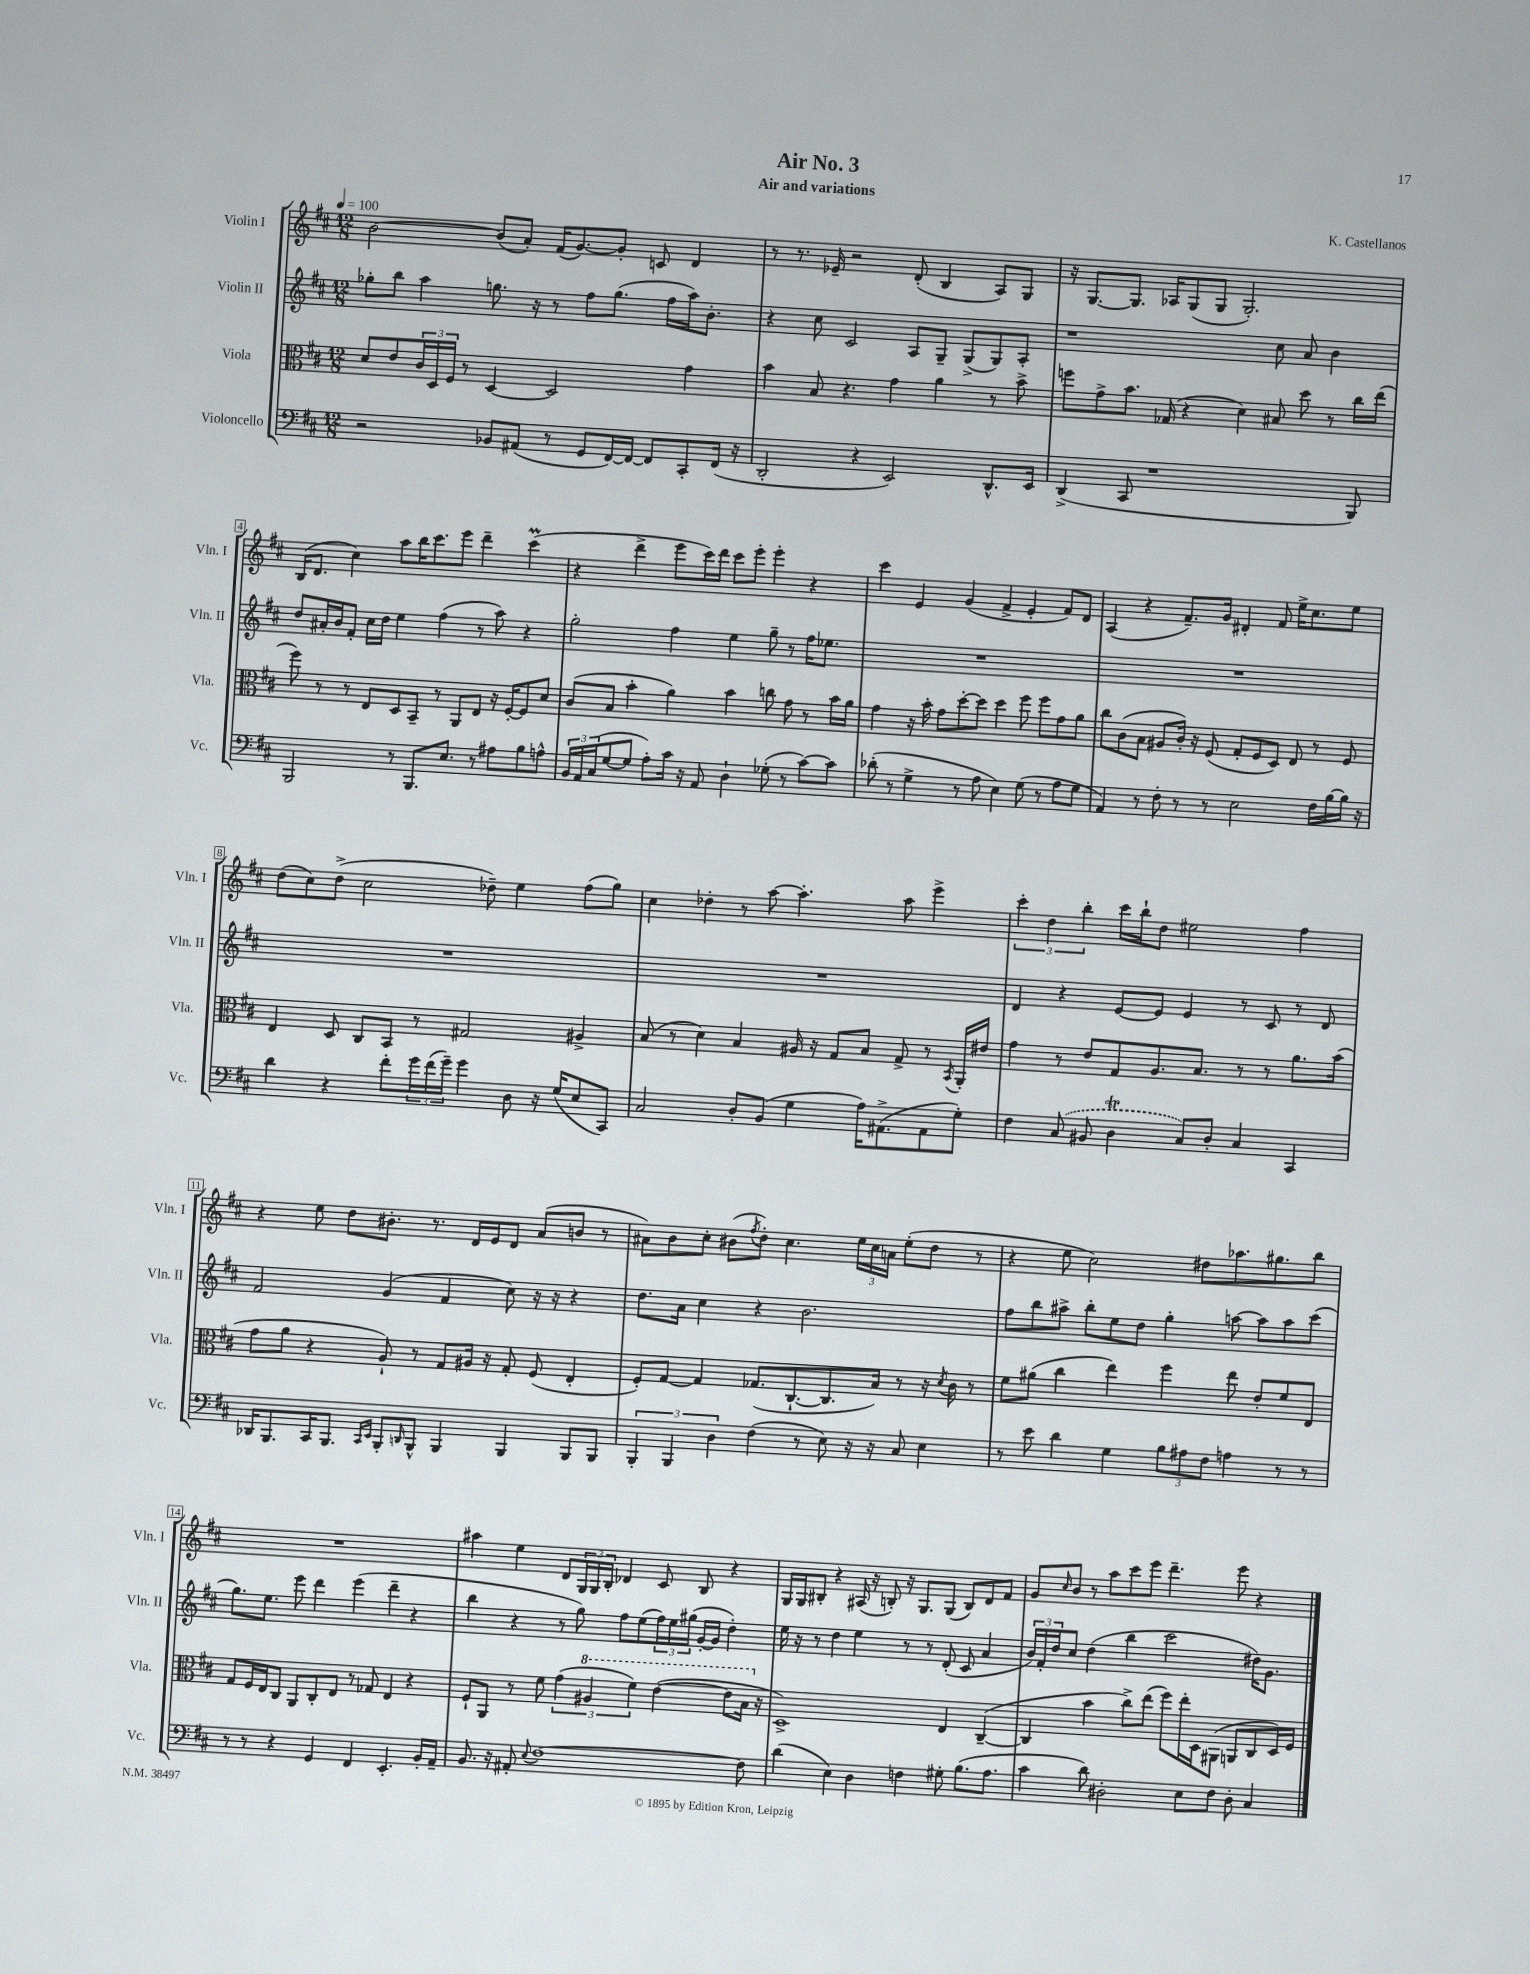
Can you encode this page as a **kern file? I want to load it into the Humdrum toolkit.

**kern	**kern	**kern	**kern
*part4	*part3	*part2	*part1
*staff4	*staff3	*staff2	*staff1
*I"Violoncello	*I"Viola	*I"Violin II	*I"Violin I
*I'Vc.	*I'Vla.	*I'Vln. II	*I'Vln. I
*clefF4	*clefC3	*clefG2	*clefG2
*k[f#c#]	*k[f#c#]	*k[f#c#]	*k[f#c#]
*M12/8	*M12/8	*M12/8	*M12/8
*MM100	*MM100	*MM100	*MM100
=1	=1	=1	=1
2r	8d/L	8gg-X'\L	[2b\
.	8e/	8bb\J	.
.	24c#/L	4aa\	.
.	24D/	.	.
.	24F#/JJ	.	.
.	8r	.	.
8BB-X/L	[4D/	8.ggn\	(8b/L]
(8AA#X/J	.	.	8a'/J)
.	.	16r	.
8r	2D/]	8r	(16f#/KL
.	.	.	[8.g/)
8GG/L	.	8ff#\L	.
[16FF#/L)	.	(8.gg\J	8g'/J]
16FF#/JJ_	.	.	.
8FF#/L]	.	.	8cn/
.	.	16ff#\LL	.
8CC#'/	4g\	16aa\J)	4d/
.	.	8.b'\J	.
(16FF#/Jk	.	.	.
16r	.	.	.
=2	=2	=2	=2
2DD'/	4b\	4r	8r
.	.	.	8.r
.	8B/	8cc#\	.
.	.	.	16e-X~/
.	4.r	2c#/	2r
4r	.	.	.
2EE/)	4g\	.	.
.	.	8A/L	(8d'/
.	4a\	8G~/J	4B/
.	.	(8G^/L	.
8.DD^^/L	8r	8G/)	8A/L)
.	8b^\	8A'/J	8G/J
16EE/Jk	.	.	.
=3	=3	=3	=3
(4DD^/	8ffn\L	1r	16r
.	.	.	[8.G/L
.	8g^\	.	.
8CC#/	8.b\J	.	8.G/J]
1r	.	.	.
.	(16G-X/	.	16A-X/KL
.	4r	.	(8G/
.	.	.	8G/J
.	4d\)	.	2.G'/)
.	8B#X/	8cc#\	.
.	8dd\	8a/	.
.	8r	4b\	.
8BBB/)	16cc#\LL	.	.
.	(16ee\JJ	.	.
!!LO:LB:g=z
=4	=4	=4	=4
2BBB/	8ff#\)	8dd/L	(16B/KL
.	.	.	8.d/J
.	8r	16a#X'/L	.
.	.	16b/J	.
.	8r	8f#'/J	4cc#\)
.	8E/L	16cc#\LL	.
.	.	16dd\JJ	.
8r	8D/	4ee\	8aa\L
8.BBB/L	8BB~/J	.	16bb\K
.	.	.	8.ccc#\
.	8r	(4ff#\	.
8.E/J	.	.	.
.	8AA/L	.	8eee\J
8r	8E/J	8r	4ddd~\
8A#X\L	16r	8aa\)	.
.	[16F#'/KL	.	.
8B\	8F#/]	4r	(4ccc#m\
8An^^\J	8d/J	.	.
=5	=5	=5	=5
24BB/LL	(8c#/L	2gg'\	4r
24AA/	.	.	.
(24C#/J	.	.	.
[8G/	8B/J	.	.
8G/J]	4b'\	.	4ddd^\
8A'\L)	.	.	.
16c#\Jk	4a\)	4ff#\	8eee\L
16r	.	.	.
8AA/	.	.	16ccc#\L)
.	.	.	16ddd\JJ
4D`\	4b\	4ee\	8ccc#\L
.	.	.	8eee'\J
(8G-X'\	8ccn\	8gg~\	4eee'\
8r	8g\	8r	.
[8c#\L)	8r	16ff#\KL	4r
.	.	8.ee-X\J	.
8c#\J]	16b\LL	.	.
.	16a\JJ	.	.
=6	=6	=6	=6
(8d-X'\	4g\	1.r	4ccc#\
8r	.	.	.
4G^\	16r	.	4e/
.	16b'\	.	.
.	8g\L	.	.
8r	[8dd'\	.	(4g/
8A\	8dd\J]	.	.
4E\)	4dd\	.	4f#^/
(8G\	8ff#\	.	4e'/
8r	8ff#\L	.	.
8A\L	8g\	.	8f#/L)
8G\J	8a\J	.	8d/J
=7	=7	=7	=7
4AA/)	8cc#\L	1.r	(4A/
.	(8c#\	.	.
8r	8B\J	.	4r
8F#'\	8A#X/L	.	.
8r	16c#'/Jk)	.	8.f#~/L)
.	16r	.	.
8r	(8F#/	.	.
.	.	.	16g/Jk
2E\	8G'/L	.	4d#X'/
.	8F#/	.	.
.	8D/J)	.	8f#/
.	8E/	.	16ee^\KL
.	.	.	8.cc#\
16F#\LL	8r	.	.
[16B\	.	.	.
16B\JJ]	8F#/	.	8ee\J
16r	.	.	.
!!LO:LB:g=z
=8	=8	=8	=8
4d\	4E/	1.r	(8dd\L
.	.	.	8cc#\)
4r	8D/	.	(8dd^\J
.	8C#/L	.	2cc#\
8f#'\L	8BB/J	.	.
24g\L	8r	.	.
(24f#\	.	.	.
24g~\JJ)	.	.	.
4g\	2G#X/	.	.
.	.	.	8dd-X~\)
8D\	.	.	4ee\
16r	.	.	.
(16G/KL	.	.	.
8E/	4A#X^/	.	(8ff#\L
8CC#/J)	.	.	8gg\J)
=9	=9	=9	=9
2C#/	(8B/	1.r	4cc#\
.	8r	.	.
.	4d\)	.	4dd-X'\
8D'/L	4B/	.	8r
(8BB/J	.	.	[8aa\
4G\	16A#X/	.	4.aa'\]
.	16r	.	.
.	8G/L	.	.
16A\KL)	8B/J	.	.
(8.AA#X^\	.	.	.
.	8G^/	.	8aa\
8AA#\	8r	.	4eee^\
.	8qBB/	.	.
8G'\J)	16AA'/LL	.	.
.	16e#X/JJ	.	.
=10	=10	=10	=10
4F#\	4g\	4d/	6ccc#'\
.	.	.	6dd\
(8C#/	8r	4r	.
.	.	.	6bb'\
8BB#X/	8e/L	.	.
4DT\	8G/	[8e/L	16ccc#\LL
.	.	.	16bb`\J
.	8.A/	8e/J]	8dd\J
8C#/L)	.	4e/	2ee#X\
.	8.B/J	.	.
8D'/J	.	.	.
4C#/	8r	8r	.
.	8r	8c#/	.
4CC#/	8.a\L	8r	4ff#\
.	.	8d/	.
.	(16b\Jk	.	.
!!LO:LB:g=z
=11	=11	=11	=11
16DD-X/KL	8g\L	2f#/	4r
8.BBB/	.	.	.
.	8a\J	.	.
16CC#/K	4r	.	8ee\
8.BBB/J	.	.	.
.	.	.	8dd\L
16qqCC#/LL	.	.	.
16qqEE/JJ	.	.	.
8BBB'/L	8A`/)	(4g/	8.b#X'\J
16qqDDn/	.	.	.
8BBB^^/J	8r	.	.
.	.	.	8.r
4BBB/	8G/L	4f#/	.
.	16A#X/Jk	.	16d/LL
.	16r	.	16e/J
4BBB/	8G'/	8cc#\)	8d/J
.	(8F#/	16r	(8a/L
.	.	16r	.
8BBB/L	4E'/	4r	8bn/J
8BBB/J	.	.	8r
=12	=12	=12	=12
6BBB'/	8F#'/L)	8.dd\L	8a#X\L)
.	[8G/J	.	8b\
6BBB/	.	.	.
.	.	16a\Jk	.
.	4G/]	4cc#\	8cc#'\J
6D\	.	.	.
.	.	.	(8b#X\L
.	.	.	8qff#/
(4F#\	(8.G-X/L	4r	8dd'\J)
.	.	.	4.cc#\
.	[8.C#`/	.	.
8r	.	2.b\	.
8E\)	8.C#/]	.	.
16r	.	.	24ee\LL
.	.	.	24cc#\
16r	16B/Jk)	.	.
.	.	.	24an\JJ
8C#/	8r	.	(8ee'\L
4E\	16r	.	8dd\J
.	8qd/	.	.
.	16c#\	.	.
.	8r	.	8r
=13	=13	=13	=13
8r	8f#\L	8ff#\L	4r
8e\	(8a#X\J	8bb\	.
4d\	4cc#\	8aa#X^\J	8ee\
.	.	8bb'\L	2cc#\)
4G\	4ee\)	8ee\	.
.	.	8dd\J	.
12B\L	4ff#\	4gg'\	.
12A#X\	.	.	.
.	.	.	8dd#X\L
12F#\J	.	.	.
4An\	8ee\	[8aan\	8.aa-X\
.	8e'/L	8aa\L]	.
.	.	.	8.gg#X\
8r	8f#/	8aa\	.
8r	8E/J	(8ccc#\J	8bb\J
!!LO:LB:g=z
=14	=14	=14	=14
8r	8G/L	8.gg\L)	1.r
8r	16F#/L	.	.
.	16E/J	8.ee\J	.
4r	8C#/J	.	.
.	8AA/L	8eee\	.
4GG/	8C#'/	4ddd\	.
.	8E/J	.	.
4FF#/	8r	(4eee\	.
.	8G-X/	.	.
4.EE'/	4E/	4ddd~\	.
.	4r	4r	.
16BB'/LL	.	.	.
16AA~/JJ	.	.	.
=15	=15	=15	=15
8.BB/	8F#`/L	4bb\	4aa#X\
.	8AA/J	.	.
16r	.	.	.
8AA#X'/	8r	4r	4ee\
8qqE/	.	.	.
[1F#	8f#\	.	.
.	(6g\	8r	8d/L
.	.	8gg\)	24G/L
*	*8va	*	*
.	6a#X/	.	24G/
.	.	.	24B'/JJ
.	.	8ff#\L	4d-X/
.	6ff#\)	.	.
.	.	(8ee\	.
.	([4ee\	24ff#\L)	8c#/
.	.	24ee\	.
.	.	(24gg#X\JJ	.
.	.	[16g'/LL	8B/
.	.	16g/JJ]	.
.	8ee\L]	4dd'\)	4r
8F#\]	16b\Jk	.	.
*	*X8va	*	*
.	16r	.	.
=16	=16	=16	=16
(4d\	1D^)	16ee\	16G/LL
.	.	16r	16G/J
.	.	8r	8B#X'/J
4E\)	.	4dd\	4r
4D\	.	4ee\	(16A#X/
.	.	.	16r
.	.	.	8Bn'/)
4Fn\	.	8r	16r
.	.	.	8.G/L
.	.	8r	.
8G#X'\	4E/	(8d'/	(8G/J
(8.B\L	.	8c#/	8B/L)
.	([4C#~/	4a/	8d/
8.A\J	.	.	.
.	.	.	8f#/J
=17	=17	=17	=17
4c#\	4C#/]	24b/LL)	8g/L
.	.	24f#'/	.
.	.	24dd/J	.
.	.	.	16qqcc#/
.	.	8cc#/J	8b/J
8d\)	4b\	(4dd\	8r
2D#X'\	.	.	8aa\L
.	8cc#^\L)	4bb\	8ccc#\
.	(8ee\J	.	8eee\J
.	8ff#\L)	2ccc#\	4.ddd~\
8E\L	16ee'\L	.	.
.	16D\J	.	.
8F#\J	(8AA#X\J	.	.
8D#'\	8AAn/L	.	8eee\
4C#/	8C#/	16dd#X\KL)	4r
.	.	8.g\J	.
.	16D/L)	.	.
.	16F#/JJ	.	.
==	==	==	==
*-	*-	*-	*-
